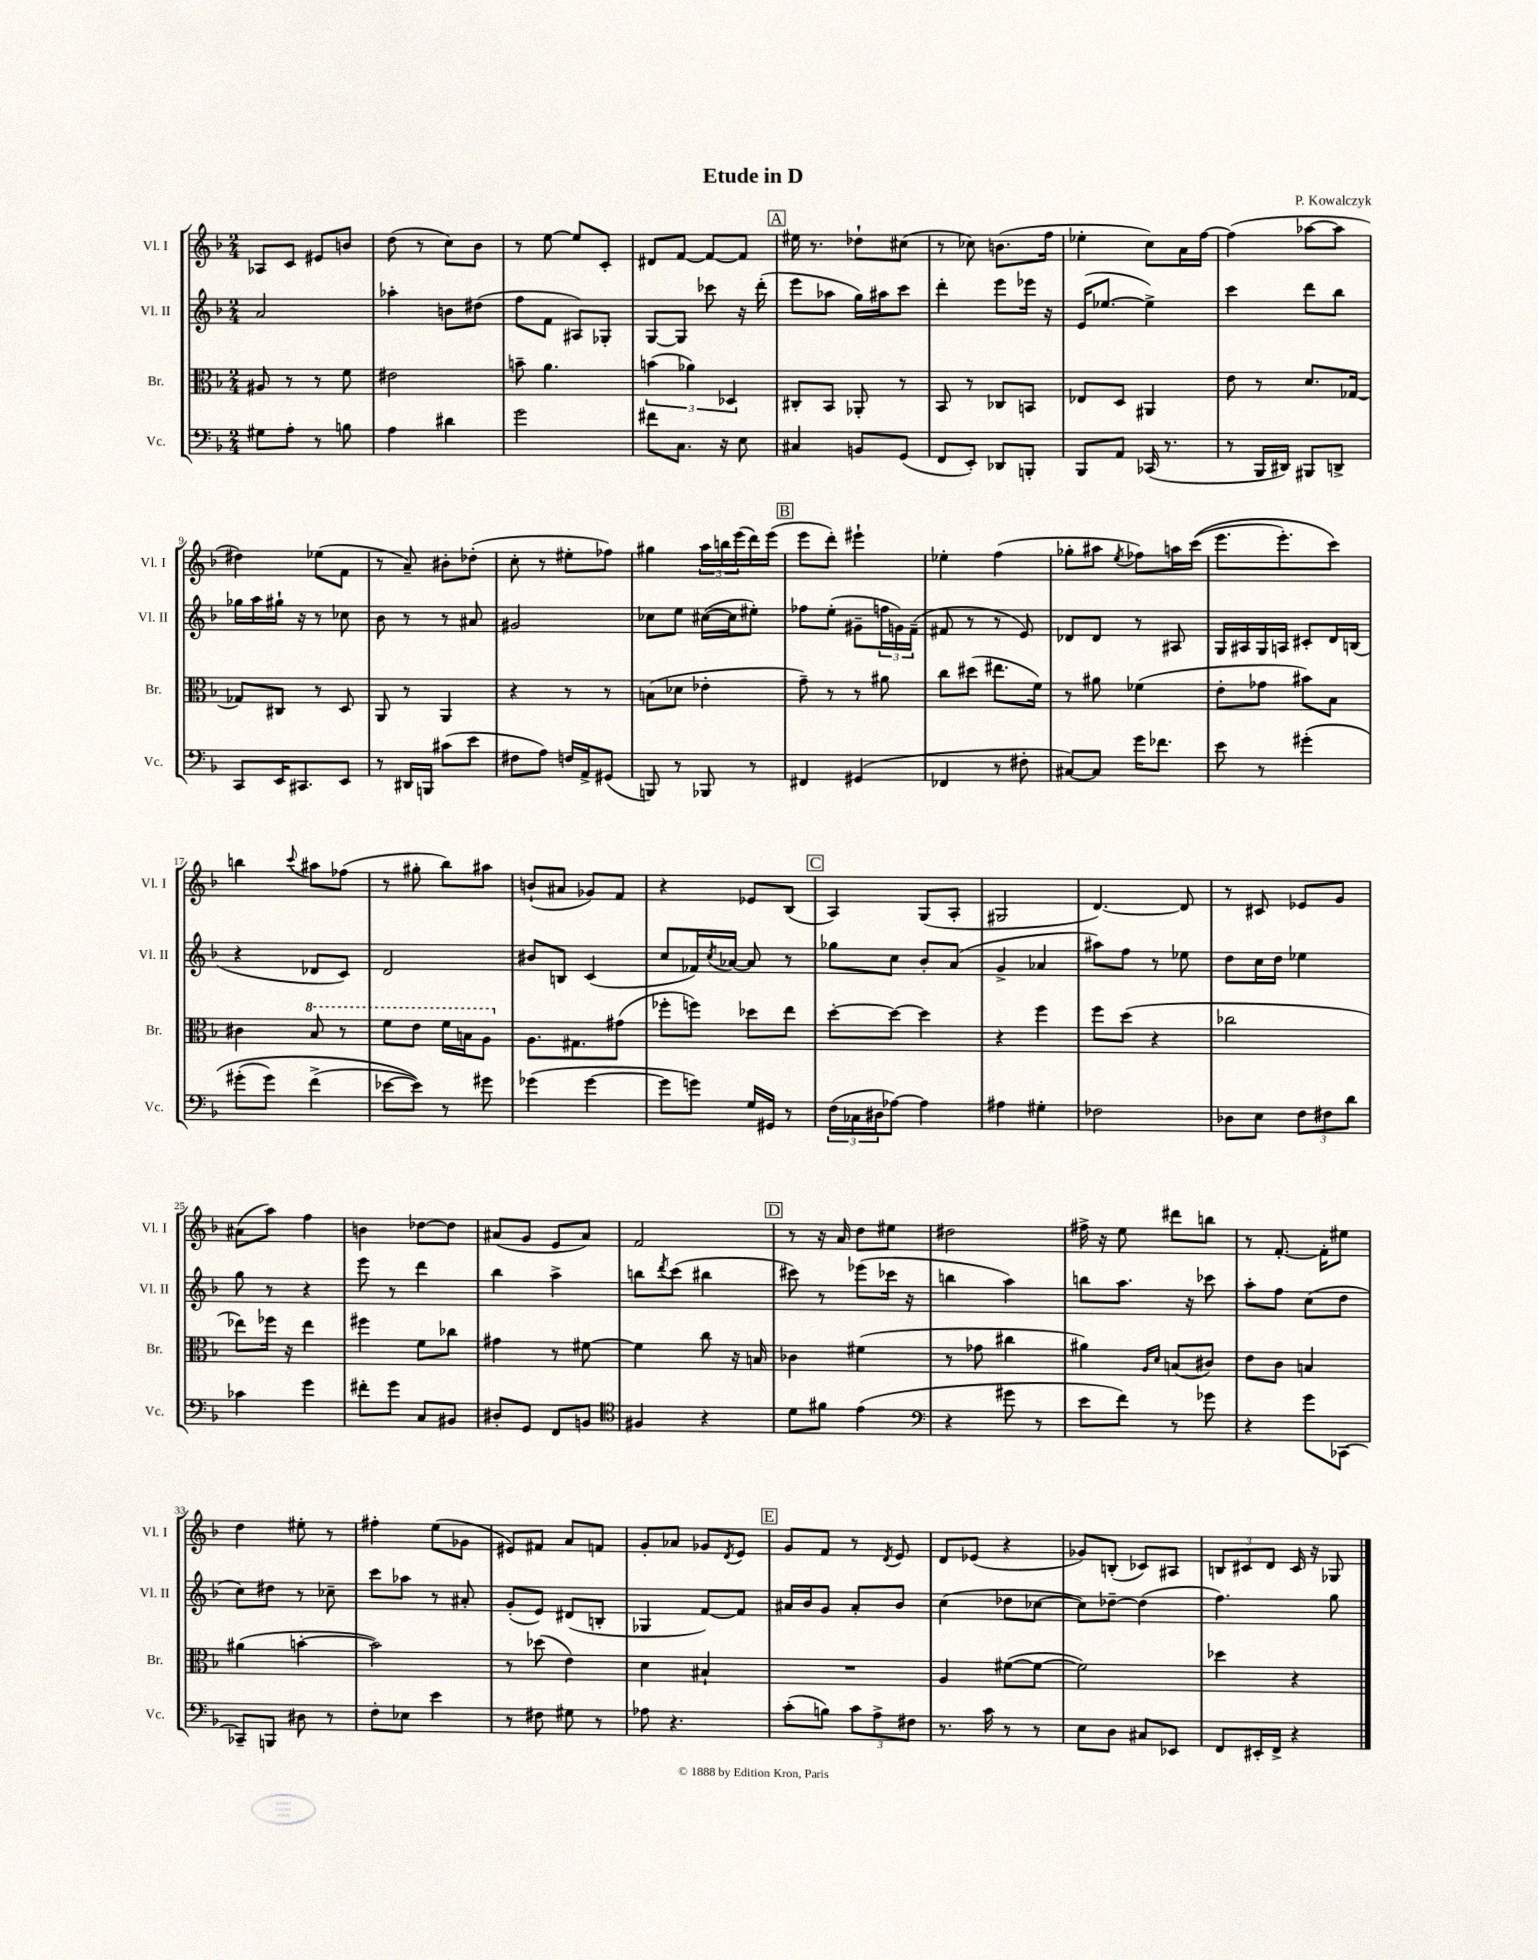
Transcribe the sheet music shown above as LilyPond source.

\header { title = "Etude in D" composer = "P. Kowalczyk" }
<<
\new StaffGroup <<
\new Staff = "s0" \with { instrumentName = "Vl. I" shortInstrumentName = "Vl. I" } {
    \clef treble \key f \major \numericTimeSignature \time 2/4
    aes8 c'8 eis'8 b'8 |
    d''8( r8 c''8) bes'8 |
    r8 e''8~ e''8 c'8-. |
    dis'8 f'8~ f'8~ f'8 |
    \mark \markup { \box "A" } eis''16 r8. des''8-! cis''8( |
    r8 ces''8) b'8.( f''16 |
    ees''4-. c''8) a'16 f''16~ |
    f''4( aes''8~ aes''8 |
    dis''4) ees''8( f'8 |
    r8 a'8--) bis'8-. des''8-.( |
    c''8-. r8 eis''8-. fes''8) |
    gis''4 \tuplet 3/2 { a''16 b''16 e'''16( } d'''16) e'''16( |
    \mark \markup { \box "B" } e'''8 d'''8-.) eis'''4-! |
    ees''4-. f''4( |
    ges''8-. ais''8 \acciaccatura { e''8 } fes''8) a''16 c'''16(\( |
    e'''8. e'''8.-.) c'''8\) |
    b''4 \appoggiatura { c'''8 } ais''8 fes''8( |
    r8 gis''8-. bes''8) ais''8 |
    b'8-!( ais'8 ges'8) f'8 |
    r4 ees'8 bes8( |
    \mark \markup { \box "C" } a4) g8( a8-. |
    gis2 |
    d'4.~) d'8 |
    r8 cis'8 ees'8 g'8 |
    ais'8( a''8) f''4 |
    b'4 des''8~ des''8 |
    ais'8( g'8 e'8 ais'8) |
    f'2 |
    \mark \markup { \box "D" } r8 r16 a'16 d''8 eis''8 |
    dis''2 |
    fis''16-> r16 e''8 dis'''8 b''8 |
    r8 f'8.~-. f'16-. eis''8 |
    d''4 eis''8-. r8 |
    fis''4-. e''8( ges'8 |
    eis'8) fis'8 a'8 f'8 |
    g'8-. aes'8 ges'8 \acciaccatura { d'8 } e'8 |
    \mark \markup { \box "E" } g'8 f'8 r8 \acciaccatura { d'8 } e'8 |
    d'8 ees'8( r4 |
    ges'8) b8-.( ces'8) ais8 |
    \tuplet 3/2 { b8 cis'8 d'8 } cis'16 r16 ges8 \bar "|." |
}
\new Staff = "s1" \with { instrumentName = "Vl. II" shortInstrumentName = "Vl. II" } {
    \clef treble \key f \major \numericTimeSignature \time 2/4
    a'2 |
    aes''4-. b'8 dis''8( |
    f''8 f'8 ais8) ges8-. |
    g8~ g8 ces'''8 r16 d'''16-.( |
    \mark \markup { \box "A" } e'''8 aes''8 g''16) ais''16 c'''8 |
    d'''4-. e'''8 ees'''16 r16 |
    e'16( ees''8.~ ees''4->) |
    c'''4 d'''8 bes''8 |
    ges''16 a''16 gis''16-! r16 r8 ces''8 |
    bes'8 r8 r8 ais'8 |
    gis'2 |
    ces''8 e''8 cis''16~( cis''16 eis''8-.) |
    \mark \markup { \box "B" } fes''8 e''8-.( gis'8-- \tuplet 3/2 { f''16 g'16) f'16--( } |
    fis'8 r8 r8 e'8) |
    des'8 des'8 r8 ais8 |
    g16 ais16 g16 a16 cis'8-. d'16 b16( |
    r4 des'8 c'8) |
    d'2 |
    bis'8 b8 c'4( |
    c''8 fes'16) \acciaccatura { c''8 } aes'16~ aes'8 r8 |
    \mark \markup { \box "C" } ges''8 c''8 bes'8-. a'8( |
    g'4-> aes'4 |
    ais''8) f''8 r8 ees''8 |
    d''8 c''16 d''16 ees''4 |
    g''8 r8 r4 |
    e'''8 r8 d'''4 |
    bes''4 a''4-> |
    b''8 \acciaccatura { d'''8 } c'''8( bis''4 |
    \mark \markup { \box "D" } cis'''8) r8 ees'''8( ces'''16 r16 |
    b''4 a''4) |
    b''8 a''8. r16 ces'''8 |
    a''8-. f''8 c''8( d''8 |
    c''8) dis''8 r8 ces''8-- |
    c'''8 aes''8 r8 ais'8-. |
    g'8-.( e'8) dis'8( b8-. |
    ges4 f'8~) f'8 |
    \mark \markup { \box "E" } ais'16 bes'16 g'8 ais'8-. bes'8 |
    c''4( des''8 ces''8~ |
    ces''8) des''8~-- des''4( |
    f''4.) g''8 \bar "|." |
}
\new Staff = "s2" \with { instrumentName = "Br." shortInstrumentName = "Br." } {
    \clef alto \key f \major \numericTimeSignature \time 2/4
    ais8 r8 r8 f'8 |
    eis'2 |
    b'8-- a'4. |
    \tuplet 3/2 { b'4( aes'4) des4 } |
    \mark \markup { \box "A" } cis8-. bes,8 aes,8-. r8 |
    bes,8 r8 ces8 b,8 |
    ees8 d8 ais,4 |
    e'8 r8 d'8. ges16~ |
    ges8 cis8 r8 d8 |
    a,8 r8 a,4 |
    r4 r8 r8 |
    b8( des'8 ees'4-. |
    \mark \markup { \box "B" } g'8--) r8 r8 ais'8 |
    c''8 dis''8( eis''8. f'16) |
    r8 ais'8 fes'4( |
    e'8-. ges'8 bis'8) bes8 |
    cis'4 \ottava #1 bes'8 r8 |
    f''8 e''8 f''16 b'16 a'8 \ottava #0 |
    a8. gis8. gis'8( |
    fes''8-. f''8) des''8 e''8 |
    \mark \markup { \box "C" } d''8~-. d''8~ d''4 |
    r4 f''4 |
    f''8 d''8( r4 |
    ces''2 |
    ees''8) fes''16 r16 ees''4 |
    fis''4 f'8 ces''8 |
    gis'4 r8 fis'8~ |
    fis'4 c''8 r16 b16 |
    \mark \markup { \box "D" } ces'4 fis'4( |
    r8 ges'8 cis''4 |
    ais'4) \grace { a16 d'16 } b8( cis'8) |
    e'8 c'8 b4 |
    ais'4( b'4~-. |
    b'2) |
    r8 des''8( e'4) |
    d'4 bis4-! |
    \mark \markup { \box "E" } R2 |
    a4 fis'8~( fis'8~ |
    fis'2) |
    des''4 r4 \bar "|." |
}
\new Staff = "s3" \with { instrumentName = "Vc." shortInstrumentName = "Vc." } {
    \clef bass \key f \major \numericTimeSignature \time 2/4
    gis8 a8-. r8 b8 |
    a4 dis'4 |
    g'2 |
    fis'8 c8. r16 e8 |
    \mark \markup { \box "A" } cis4 b,8 g,8( |
    f,8 e,8-.) des,8 b,,8-. |
    bes,,8 a,8 ces,16( r8. |
    r8 bes,,16 dis,16) bis,,8 d,8-> |
    c,8 e,16 cis,8. e,8 |
    r8 dis,16 b,,16 cis'8( e'8 |
    fis8 a8) f16 a,16-> gis,8( |
    b,,8) r8 bes,,8 r8 |
    \mark \markup { \box "B" } fis,4 gis,4( |
    fes,4 r8 fis8-. |
    cis8~) cis8 g'16 fes'8. |
    e'8 r8 gis'4-.\( |
    gis'8-.( gis'8) f'4->( |
    ees'8~ ees'8)\) r8 gis'8 |
    ges'4( ges'4~ |
    ges'8 g'8) g16 gis,16 r8 |
    \mark \markup { \box "C" } \tuplet 3/2 { f16( ces16 dis16 } aes8~) aes4 |
    ais4 gis4-. |
    fes2 |
    des8 e8 \tuplet 3/2 { f8 fis8 d'8 } |
    ces'4 g'4 |
    fis'8-. g'8 c8 bis,8 |
    dis8-. g,8 f,8 b,8 |
    \clef tenor fis4 r4 |
    \mark \markup { \box "D" } d'8 fis'8 e'4( |
    \clef bass r4 gis'8 r8 |
    e'8 f'8) r8 ges'8 |
    r4 g'8 ces,8~ |
    ces,8-- b,,8 dis8 r8 |
    f8-. ees8 e'4 |
    r8 fis8 gis8 r8 |
    aes8 r4. |
    \mark \markup { \box "E" } c'8-.( b8) \tuplet 3/2 { c'8 a8-> fis8 } |
    r8. c'16 r8 r8 |
    e8 d8 cis8 ees,8 |
    f,8 eis,16-. f,16-> r4 \bar "|." |
}
>>
>>
